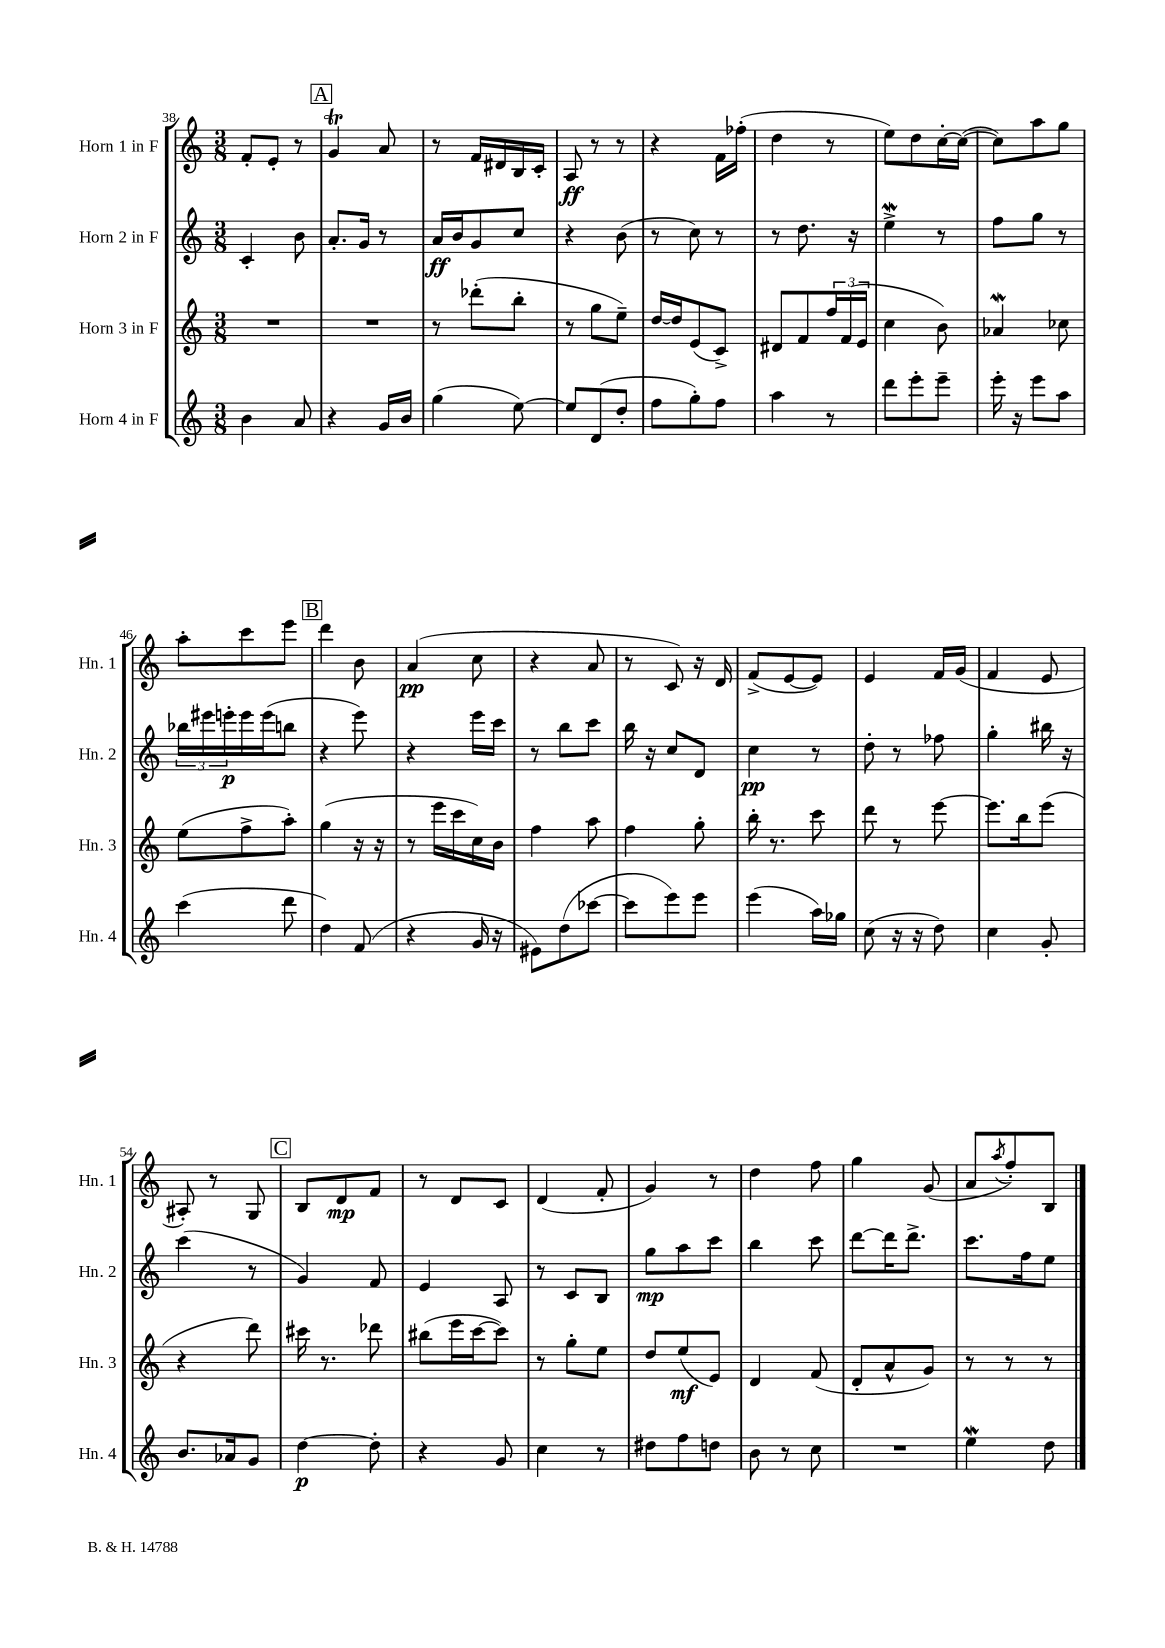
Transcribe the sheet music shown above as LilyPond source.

<<
\new StaffGroup <<
\new Staff = "s0" \with { instrumentName = "Horn 1 in F" shortInstrumentName = "Hn. 1" } {
    \clef treble \key c \major \numericTimeSignature \time 3/8
    f'8-. e'8-. r8 |
    \mark \markup { \box "A" } g'4\trill a'8 |
    r8 f'16 dis'16 b16 c'16-. |
    a8\ff r8 r8 |
    r4 f'16 fes''16-.( |
    d''4 r8 |
    e''8) d''8 c''16~-. c''16~( |
    c''8) a''8 g''8 |
    a''8-. c'''8 e'''8 |
    \mark \markup { \box "B" } d'''4 b'8 |
    a'4\pp( c''8 |
    r4 a'8 |
    r8 c'8) r16 d'16 |
    f'8->( e'8~ e'8) |
    e'4 f'16 g'16( |
    f'4 e'8 |
    ais8-.) r8 g8 |
    \mark \markup { \box "C" } b8 d'8\mp f'8 |
    r8 d'8 c'8 |
    d'4( f'8-. |
    g'4) r8 |
    d''4 f''8 |
    g''4 g'8( |
    a'8 \acciaccatura { a''8 } f''8-.) b8 \bar "|." |
}
\new Staff = "s1" \with { instrumentName = "Horn 2 in F" shortInstrumentName = "Hn. 2" } {
    \clef treble \key c \major \numericTimeSignature \time 3/8
    c'4-. b'8 |
    \mark \markup { \box "A" } a'8.-. g'16 r8 |
    a'16\ff b'16 g'8 c''8 |
    r4 b'8( |
    r8 c''8) r8 |
    r8 d''8. r16 |
    e''4->\mordent r8 |
    f''8 g''8 r8 |
    \tuplet 3/2 { bes''16 eis'''16 e'''16-.\p } e'''16 e'''16( b''8 |
    \mark \markup { \box "B" } r4 e'''8) |
    r4 e'''16 c'''16 |
    r8 b''8 c'''8 |
    b''16 r16 c''8 d'8 |
    c''4\pp r8 |
    d''8-. r8 fes''8 |
    g''4-. bis''16 r16 |
    c'''4( r8 |
    \mark \markup { \box "C" } g'4) f'8 |
    e'4 a8 |
    r8 c'8 b8 |
    g''8\mp a''8 c'''8 |
    b''4 c'''8 |
    d'''8~ d'''16 d'''8.-> |
    c'''8. f''16 e''8 \bar "|." |
}
\new Staff = "s2" \with { instrumentName = "Horn 3 in F" shortInstrumentName = "Hn. 3" } {
    \clef treble \key c \major \numericTimeSignature \time 3/8
    R4. |
    \mark \markup { \box "A" } R4. |
    r8 des'''8-.( b''8-. |
    r8 g''8 e''8--) |
    d''16~ d''16 e'8( c'8->) |
    dis'8 f'8 \tuplet 3/2 { f''16 f'16( e'16 } |
    c''4 b'8) |
    aes'4\mordent ces''8 |
    e''8( f''8-> a''8-.) |
    \mark \markup { \box "B" } g''4( r16 r16 |
    r8 e'''16 c'''16 c''16) b'16 |
    f''4 a''8 |
    f''4 g''8-. |
    b''16-. r8. c'''8 |
    d'''8 r8 e'''8~ |
    e'''8. b''16 e'''8( |
    r4 d'''8) |
    \mark \markup { \box "C" } cis'''16 r8. des'''8 |
    bis''8( e'''16 c'''16~ c'''8) |
    r8 g''8-. e''8 |
    d''8 e''8\mf( e'8) |
    d'4 f'8( |
    d'8-. a'8-^ g'8) |
    r8 r8 r8 \bar "|." |
}
\new Staff = "s3" \with { instrumentName = "Horn 4 in F" shortInstrumentName = "Hn. 4" } {
    \clef treble \key c \major \numericTimeSignature \time 3/8
    b'4 a'8 |
    \mark \markup { \box "A" } r4 g'16 b'16 |
    g''4( e''8~) |
    e''8 d'8( d''8-. |
    f''8 g''8-.) f''8 |
    a''4 r8 |
    d'''8 e'''8-. e'''8-- |
    e'''16-. r16 e'''8 a''8 |
    c'''4( d'''8 |
    \mark \markup { \box "B" } d''4) f'8( |
    r4 g'16 r16 |
    eis'8) d''8( ces'''8~ |
    ces'''8 e'''8) e'''8 |
    e'''4( a''16) ges''16 |
    c''8( r16 r16 d''8) |
    c''4 g'8-. |
    b'8. aes'16 g'8 |
    \mark \markup { \box "C" } d''4~\p d''8-. |
    r4 g'8 |
    c''4 r8 |
    dis''8 f''8 d''8 |
    b'8 r8 c''8 |
    R4. |
    e''4\mordent d''8 \bar "|." |
}
>>
>>
\layout { \context { \Score currentBarNumber = #38 } }
